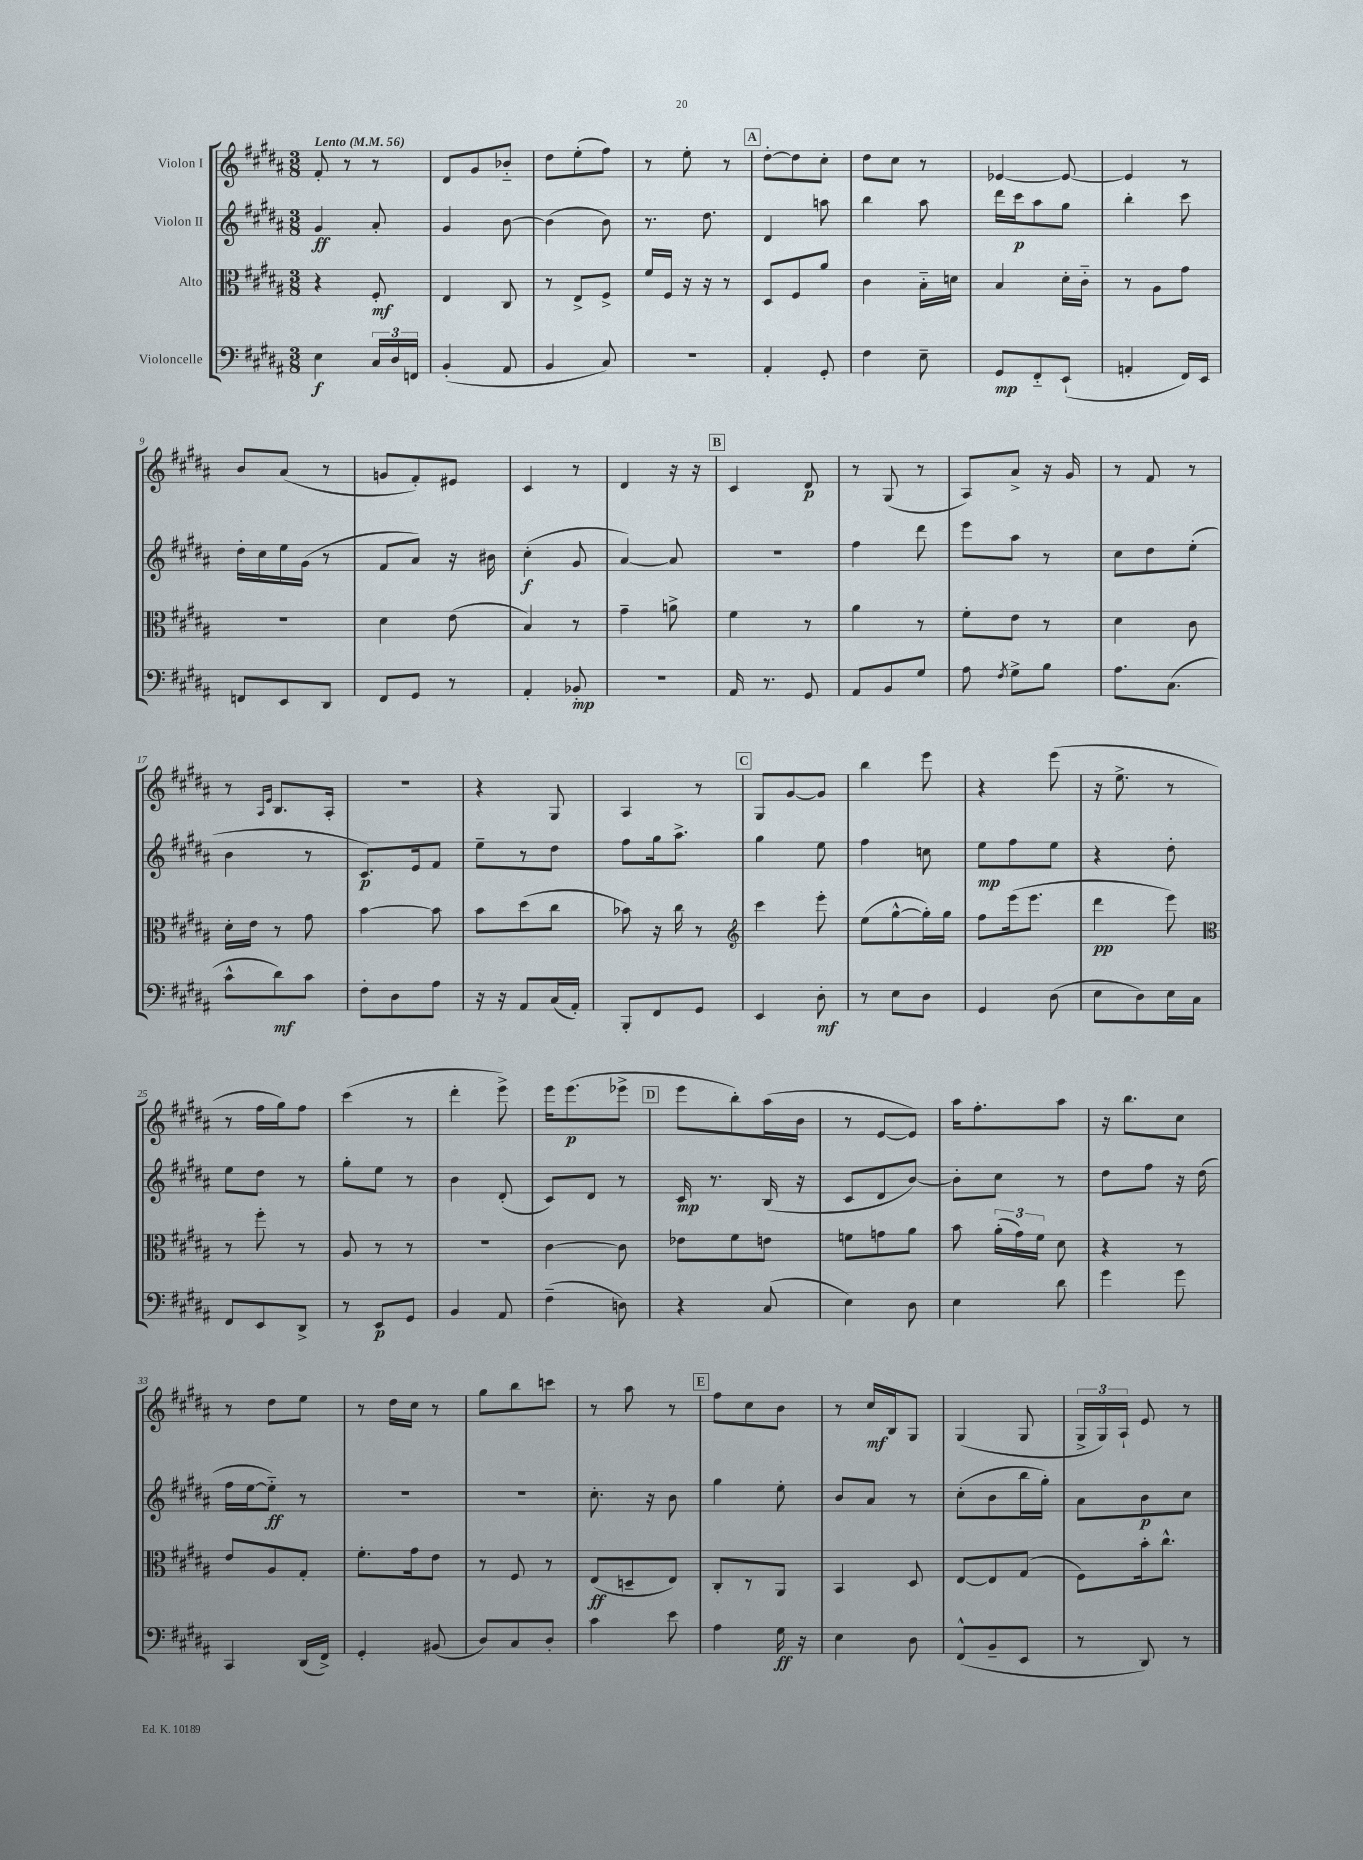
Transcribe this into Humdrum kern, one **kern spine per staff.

**kern	**kern	**kern	**kern
*staff4	*staff3	*staff2	*staff1
*clefF4	*clefC3	*clefG2	*clefG2
*k[f#c#g#d#a#]	*k[f#c#g#d#a#]	*k[f#c#g#d#a#]	*k[f#c#g#d#a#]
*M3/8	*M3/8	*M3/8	*M3/8
*MM56	*MM56	*MM56	*MM56
4E\	4r	4g#/	8f#'/
.	.	.	8r
24C#/LL	8F#'/	8a#'/	8r
24D#/	.	.	.
24FF/JJ	.	.	.
=	=	=	=
(4BB'/	4E/	4g#/	8d#/L
.	.	.	8g#/
8AA#/	8C#/	[8b\	8b-'~/J
=	=	=	=
4BB/	8r	(4b\]	8dd#\L
.	8E^/L	.	(8ee'\
8C#/)	8F#^/J	8b\)	8ff#\J)
=	=	=	=
4.r	16f#/LL	8.r	8r
.	16F#/JJ	.	.
.	16r	.	8ee'\
.	16r	8.dd#\	.
.	8r	.	8r
=	=	=	=
4AA#'/	8D#/L	4d#/	[8dd#'\L
.	8F#/	.	8dd#\]
8GG#'/	8a#/J	8aa\	8cc#'\J
=	=	=	=
4F#\	4c#\	4bb\	8dd#\L
.	.	.	8cc#\J
8E~\	16B'~\LL	8aa#\	8r
.	16d\JJ	.	.
=	=	=	=
8GG#/L	4B/	16ddd#\LL	[4e-/
.	.	16ccc#\J	.
8FF#'~/	.	8aa#\	.
(8EE`/J	16d#'\LL	8gg#\J	8e-/_
.	16c#'~\JJ	.	.
=	=	=	=
4AA'/	8r	4bb'\	4e-/]
.	8A#\L	.	.
16FF#/LL)	8g#\J	8ccc#\	8r
16EE/JJ	.	.	.
=	=	=	=
8FF/L	4.r	16dd#'\LL	8b/L
.	.	16cc#\	.
8EE/	.	16ee\	(8a#/J
.	.	(16g#\JJ	.
8DD#/J	.	8r	8r
=	=	=	=
8FF#/L	4d#\	8f#/L	8g/L
8GG#/J	.	8a#/J)	8f#'/)
8r	(8e\	16r	8e#/J
.	.	16b#\	.
=	=	=	=
4AA#'/	4B/)	(4cc#'\	4c#/
8BB-'/	8r	8g#/	8r
=	=	=	=
4.r	4g#~\	[4a#/)	4d#/
.	8a^\	8a#/]	16r
.	.	.	16r
=	=	=	=
16AA#/	4f#\	4.r	4c#/
8.r	.	.	.
8GG#/	8r	.	8d#/
=	=	=	=
8AA#/L	4a#\	4ff#\	8r
8BB/	.	.	(8G#/
8G#/J	8r	8ddd#\	8r
=	=	=	=
8A#\	8f#'\L	8eee\L	8A#/L)
8qF#/	.	.	.
8G#^\L	8e\J	8aa#\J	8a#^/J
8B\J	8r	8r	16r
.	.	.	16g#/
=	=	=	=
8.A#\L	4d#\	8cc#\L	8r
.	.	8dd#\	8f#/
(8.C#\J	.	.	.
.	8c#\	(8ee'\J	8r
=	=	=	=
8c#^^\L	16d#'\LL	4b\	8r
.	16e\JJ	.	.
.	.	.	16qqA#/LL
.	.	.	16qqe/JJ
8d#\)	8r	.	8.B/L
8c#\J	8g#\	8r	.
.	.	.	16A#'/Jk
=	=	=	=
8F#'\L	[4b\	8.c#/L)	4.r
8D#\	.	.	.
.	.	16e/k	.
8A#\J	8b\]	8f#/J	.
=	=	=	=
16r	8b\L	8ee~\L	4r
16r	.	.	.
8AA#/L	(8dd#\	8r	.
(16C#/L	8cc#\J	8dd#\J	8G#/
16AA#'/JJ)	.	.	.
=	=	=	=
8BBB'/L	8b-\)	8ff#\L	4A#/
8FF#/	16r	16gg#\k	.
.	16cc#\	8.aa#^\J	.
8GG#/J	8r	.	8r
=	=	=	=
*	*clefG2	*	*
4EE/	4ccc#\	4gg#\	8G#/L
.	.	.	[8g#/
8D#'\	8eee'\	8ee\	8g#/]J
=	=	=	=
8r	(8ee\L	4ff#\	4bb\
8E\L	[8gg#^^\	.	.
8D#\J	16gg#'\]L)	8cc\	8eee\
.	16gg#\JJ	.	.
=	=	=	=
4GG#/	8ff#\L	8ee\L	4r
.	(16eee\k	8ff#\	.
.	8.eee\J	.	.
(8D#\	.	8ee\J	(8eee\
=	=	=	=
8E\L	4ddd#\	4r	16r
.	.	.	8.ee^\
8D#\)	.	.	.
16E\L	8eee\)	8dd#'\	8r
16C#\JJ	.	.	.
=	=	=	=
*	*clefC3	*	*
8FF#/L	8r	8ee\L	8r
8EE/	8ff#'\	8dd#\J	16ff#\LL
.	.	.	16gg#\J)
8DD#^/J	8r	8r	8ff#\J
=	=	=	=
8r	8A#/	8gg#'\L	(4ccc#\
8EE/L	8r	8ee\J	.
8GG#/J	8r	8r	8r
=	=	=	=
4BB/	4.r	4b\	4ddd#'\
8AA#/	.	(8d#'/	8eee^\)
=	=	=	=
(4F#~\	[4c#\	8c#/L)	16eee\LK
.	.	.	(8.eee\
.	.	8d#/J	.
8D\)	8c#\]	8r	8eee-^\J
=	=	=	=
4r	8e-\L	16c#/	8eee\L
.	.	8.r	.
.	8f#\	.	8bb'\)
(8C#/	8e\J	(16B/	(16aa#\L
.	.	16r	16b\JJ
=	=	=	=
4E\)	8f\L	8c#/L	8r
.	8g\	8d#/	[8e/L
8D#\	8a#\J	[8b/J)	8e/]J)
=	=	=	=
4E\	8b\	8b'\]L	16aa#\LK
.	.	.	8.ff#'\
.	(24a#'\LL	8cc#\J	.
.	24g#\)	.	.
.	24f#\JJ	.	.
8d#\	8d#\	8r	8aa#\J
=	=	=	=
4g#\	4r	8dd#\L	16r
.	.	.	8.bb\L
.	.	8ff#\J	.
8g#\	8r	16r	8cc#\J
.	.	(16dd#\	.
=	=	=	=
4CC#/	8e/L	16ff#\LL	8r
.	.	[16ee\J	.
.	8A#/	8ee'~\]J)	8dd#\L
(16DD#/LL	8G#'/J	8r	8ee\J
16FF#^/JJ)	.	.	.
=	=	=	=
4GG#'/	8.f#'\L	4.r	8r
.	.	.	16dd#\LL
.	16g#\k	.	16cc#\JJ
(8BB#/	8e\J	.	8r
=	=	=	=
8D#/L)	8r	4.r	8gg#\L
8C#/	8F#/	.	8bb\
8D#'/J	8r	.	8ccc\J
=	=	=	=
4c#\	(8E/L	8.cc#'\	8r
.	8D~/	.	8aa#\
.	.	16r	.
8e\	8E/J)	8b\	8r
=	=	=	=
4A#\	8C#'/L	4gg#\	8ff#\L
.	8r	.	8cc#\
16G#\	8AA#/J	8ee'\	8b\J
16r	.	.	.
=	=	=	=
4E\	4BB/	8b/L	8r
.	.	8a#/J	16cc#/LL
.	.	.	16B/J
8D#\	8D#/	8r	8G#/J
=	=	=	=
(8FF#^^/L	[8E/L	(8cc#'\L	(4G#/
8BB~/	8E/]	8b\	.
8EE/J	(8G#/J	16bb\L	8G#/
.	.	16gg#'\JJ)	.
=	=	=	=
8r	8F#\L)	8a#\L	24G#^/LL
.	.	.	24G#/)
.	.	.	24A#`/JJ
8DD#/)	16b'\k	8b\	8e/
.	8.cc#^^\J	.	.
8r	.	8cc#\J	8r
==	==	==	==
*-	*-	*-	*-
